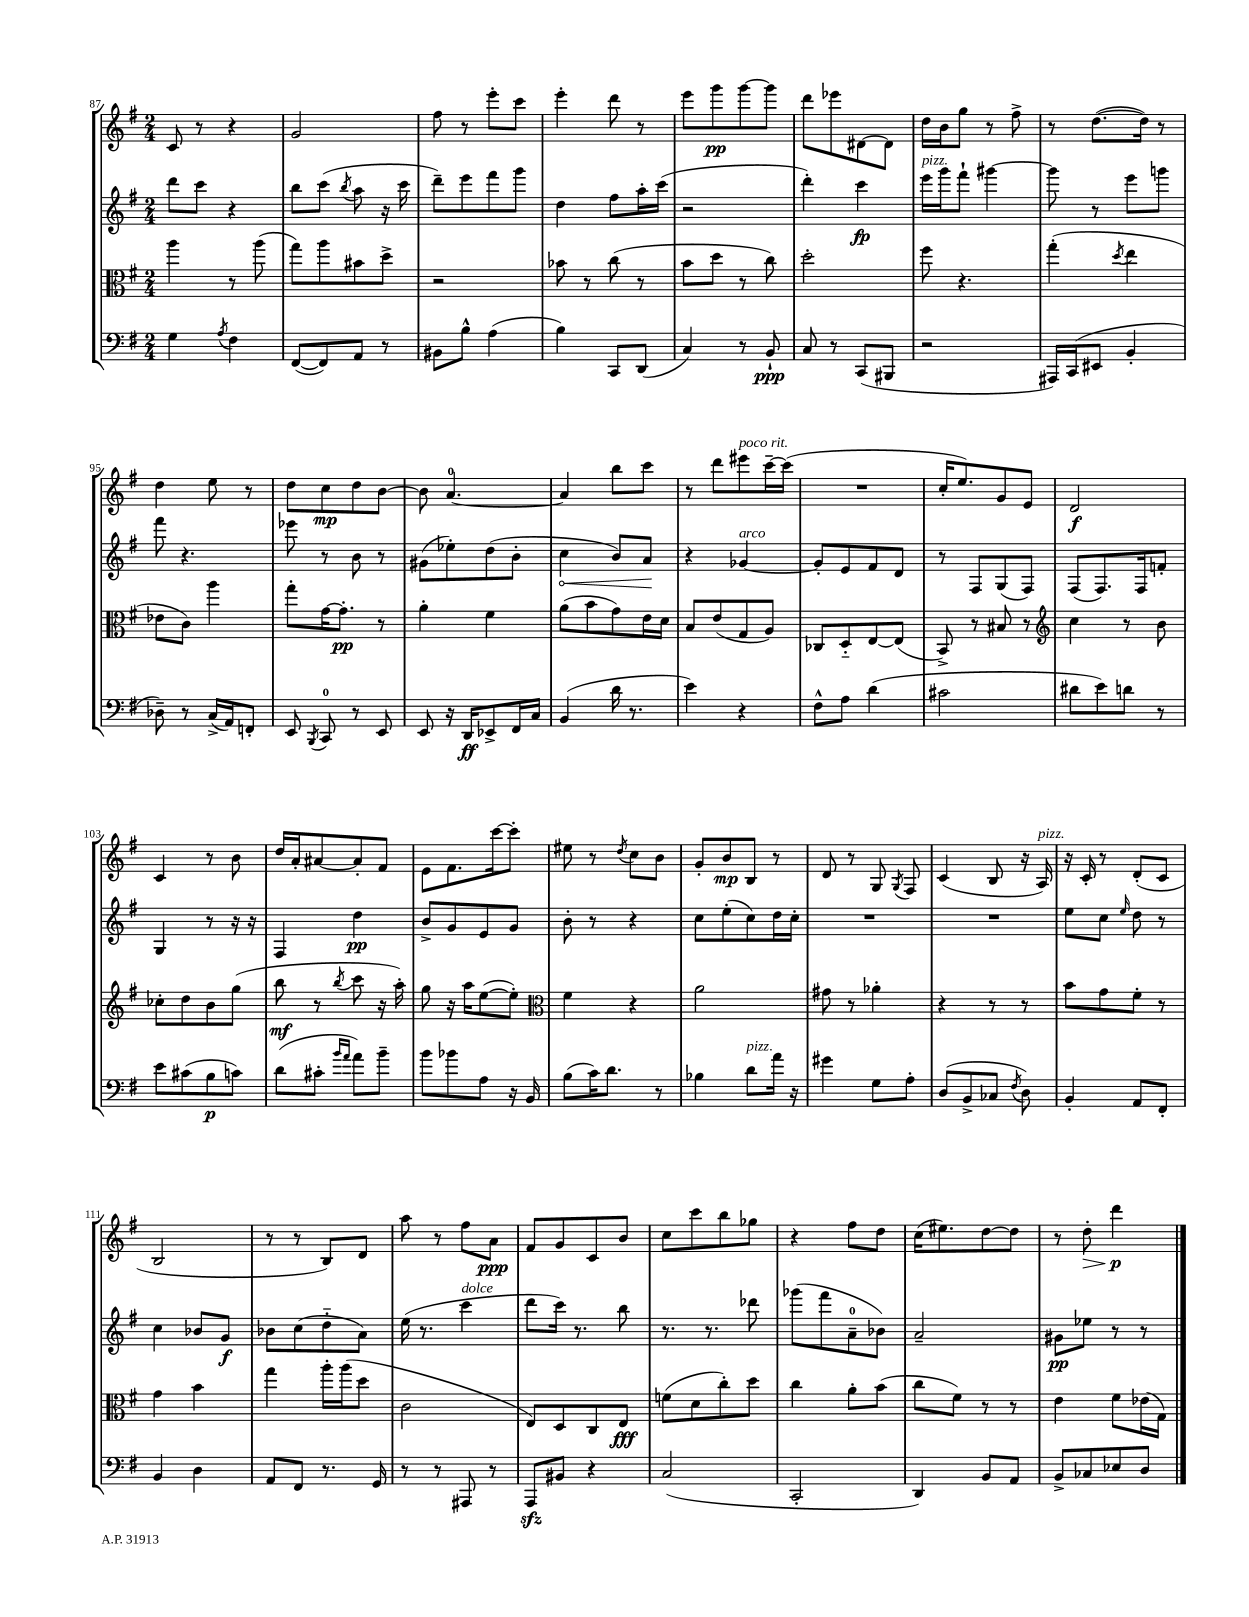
<<
\new StaffGroup <<
\new Staff = "s0" {
    \clef treble \key g \major \numericTimeSignature \time 2/4
    \autoBeamOff c'8 r8 r4 |
    g'2 |
    fis''8 r8 e'''8[-. c'''8] |
    e'''4-. d'''8 r8 |
    e'''8[ g'''8\pp g'''8~ g'''8] |
    d'''8[ ees'''8 dis'8~ dis'8] |
    d''16[ b'16 g''8] r8 fis''8-> |
    r8 d''8.[~( d''16]) r8 |
    d''4 e''8 r8 |
    d''8[ c''8\mp d''8 b'8]~ |
    b'8 a'4.-0~ |
    a'4 b''8[ c'''8] |
    r8 d'''8[ eis'''8^\markup { \italic "poco rit." } c'''16~-- c'''16]( |
    R2 |
    c''16[-. e''8.) g'8 e'8] |
    d'2\f |
    c'4 r8 b'8 |
    d''16[ a'16-. ais'8~ ais'8-. fis'8] |
    e'8[ fis'8. c'''16~ c'''8]-. |
    eis''8 r8 \acciaccatura { d''8 } c''8[ b'8] |
    g'8[-. b'8\mp b8] r8 |
    d'8 r8 g8 \acciaccatura { g8 } fis8 |
    c'4( b8 r16 a16^\markup { \italic "pizz." }) |
    r16 c'16-. r8 d'8[-.( c'8] |
    b2 |
    r8 r8 b8[) d'8] |
    a''8 r8 fis''8[ a'8]\ppp |
    fis'8[ g'8 c'8 b'8] |
    c''8[ c'''8 b''8 ges''8] |
    r4 fis''8[ d''8] |
    c''16[( eis''8.) d''8~ d''8] |
    r8 d''8-.\> d'''4\p\! \bar "|." |
}
\new Staff = "s1" {
    \clef treble \key g \major \numericTimeSignature \time 2/4
    \autoBeamOff d'''8[ c'''8] r4 |
    b''8[ c'''8]( \acciaccatura { b''8 } a''8 r16 c'''16 |
    d'''8[--) e'''8 fis'''8 g'''8] |
    d''4 fis''8[ a''16-. c'''16]( |
    r2 |
    d'''4-.) c'''4\fp |
    e'''16[^\markup { \italic "pizz." } g'''16 fis'''8]-! gis'''4~ |
    gis'''8 r8 e'''8[ g'''8] |
    fis'''8 r4. |
    ees'''8 r8 b'8 r8 |
    gis'8[( ees''8-.) d''8( b'8]-. |
    \once \override Hairpin.circled-tip = ##t c''4\< b'8[) a'8]\! |
    r4 ges'4~^\markup { \italic "arco" } |
    ges'8[-. e'8 fis'8 d'8] |
    r8 fis8[ g8( fis8]) |
    fis8[( fis8.) fis16 f'8]-. |
    g4 r8 r16 r16 |
    fis4 d''4\pp |
    b'8[-> g'8 e'8 g'8] |
    b'8-. r8 r4 |
    c''8[ e''8-.( c''8) d''16 c''16]-. |
    R2 |
    R2 |
    e''8[ c''8] \grace { e''16 } d''8 r8 |
    c''4 bes'8[ g'8]\f |
    bes'8[ c''8( d''8-_ a'8]) |
    e''16( r8. c'''4^\markup { \italic "dolce" } |
    d'''8[ c'''16]) r8. b''8 |
    r8. r8. des'''8 |
    ges'''8[( fis'''8 a'8-0-- bes'8]) |
    a'2-- |
    gis'8[\pp ees''8] r8 r8 \bar "|." |
}
\new Staff = "s2" {
    \clef alto \key g \major \numericTimeSignature \time 2/4
    \autoBeamOff a''4 r8 a''8( |
    g''8[) a''8 bis'8 d''8]-> |
    r2 |
    bes'8 r8 c''8( r8 |
    b'8[ d''8] r8 c''8) |
    d''2-. |
    fis''8 r4. |
    g''4-.( \acciaccatura { d''8 } e''4 |
    ees'8[ c'8]) a''4 |
    g''8[-. g'16~ g'8.]-.\pp r8 |
    a'4-. fis'4 |
    a'8[( b'8 g'8) e'16 d'16] |
    b8[ e'8( g8 a8]) |
    ces8[ d8-_ e8~ e8]( |
    b,8->) r8 bis8 r8 |
    \clef treble c''4 r8 b'8 |
    ces''8[-. d''8 b'8 g''8]( |
    b''8\mf r8 \acciaccatura { b''8 } c'''8 r16 a''16-.) |
    g''8 r16 a''16[ e''8~( e''8]-.) |
    \clef alto fis'4 r4 |
    a'2 |
    gis'8 r8 aes'4-. |
    r4 r8 r8 |
    b'8[ g'8 fis'8]-. r8 |
    g'4 b'4 |
    g''4 a''16[-. a''16( d''8] |
    c'2 |
    e8[) d8 c8 e8]\fff |
    f'8[( d'8 c''8-.) d''8] |
    c''4 a'8[-. b'8]( |
    c''8[ fis'8]) r8 r8 |
    e'4 fis'8[ ees'16( g16]) \bar "|." |
}
\new Staff = "s3" {
    \clef bass \key g \major \numericTimeSignature \time 2/4
    \autoBeamOff g4 \acciaccatura { a8 } fis4 |
    fis,8[~( fis,8) a,8] r8 |
    bis,8[ b8]-^ a4( |
    b4) c,8[ d,8]( |
    c4) r8 b,8-!\ppp |
    c8 r8 c,8[( bis,,8] |
    r2 |
    ais,,16[) c,16( eis,8] b,4-. |
    des8--) r8 c16[->( a,16) f,8]-. |
    e,8 \acciaccatura { b,,8 } c,8-0 r8 e,8 |
    e,8 r16 d,16[\ff ees,8-> fis,16 c16] |
    b,4( d'16 r8. |
    e'4) r4 |
    fis8[-^ a8] d'4( |
    cis'2 |
    dis'8[ e'8) d'8] r8 |
    e'8[ cis'8( b8\p c'8]) |
    d'8[( cis'8]-. \grace { b'16[ a'16] } a'8[) b'8]-- |
    b'8[ bes'8 a8] r16 b,16 |
    b8[( c'16) d'8.] r8 |
    bes4 d'8[^\markup { \italic "pizz." } a'16] r16 |
    gis'4 g8[ a8]-. |
    d8[( b,8-> ces8] \acciaccatura { fis8 } d8) |
    b,4-. a,8[ fis,8]-. |
    b,4 d4 |
    a,8[ fis,8] r8. g,16 |
    r8 r8 ais,,8 r8 |
    a,,8[\sfz bis,8] r4 |
    c2( |
    c,2-. |
    d,4) b,8[ a,8] |
    b,8[-> ces8 ees8 d8] \bar "|." |
}
>>
>>
\layout { \context { \Score currentBarNumber = #87 } }
